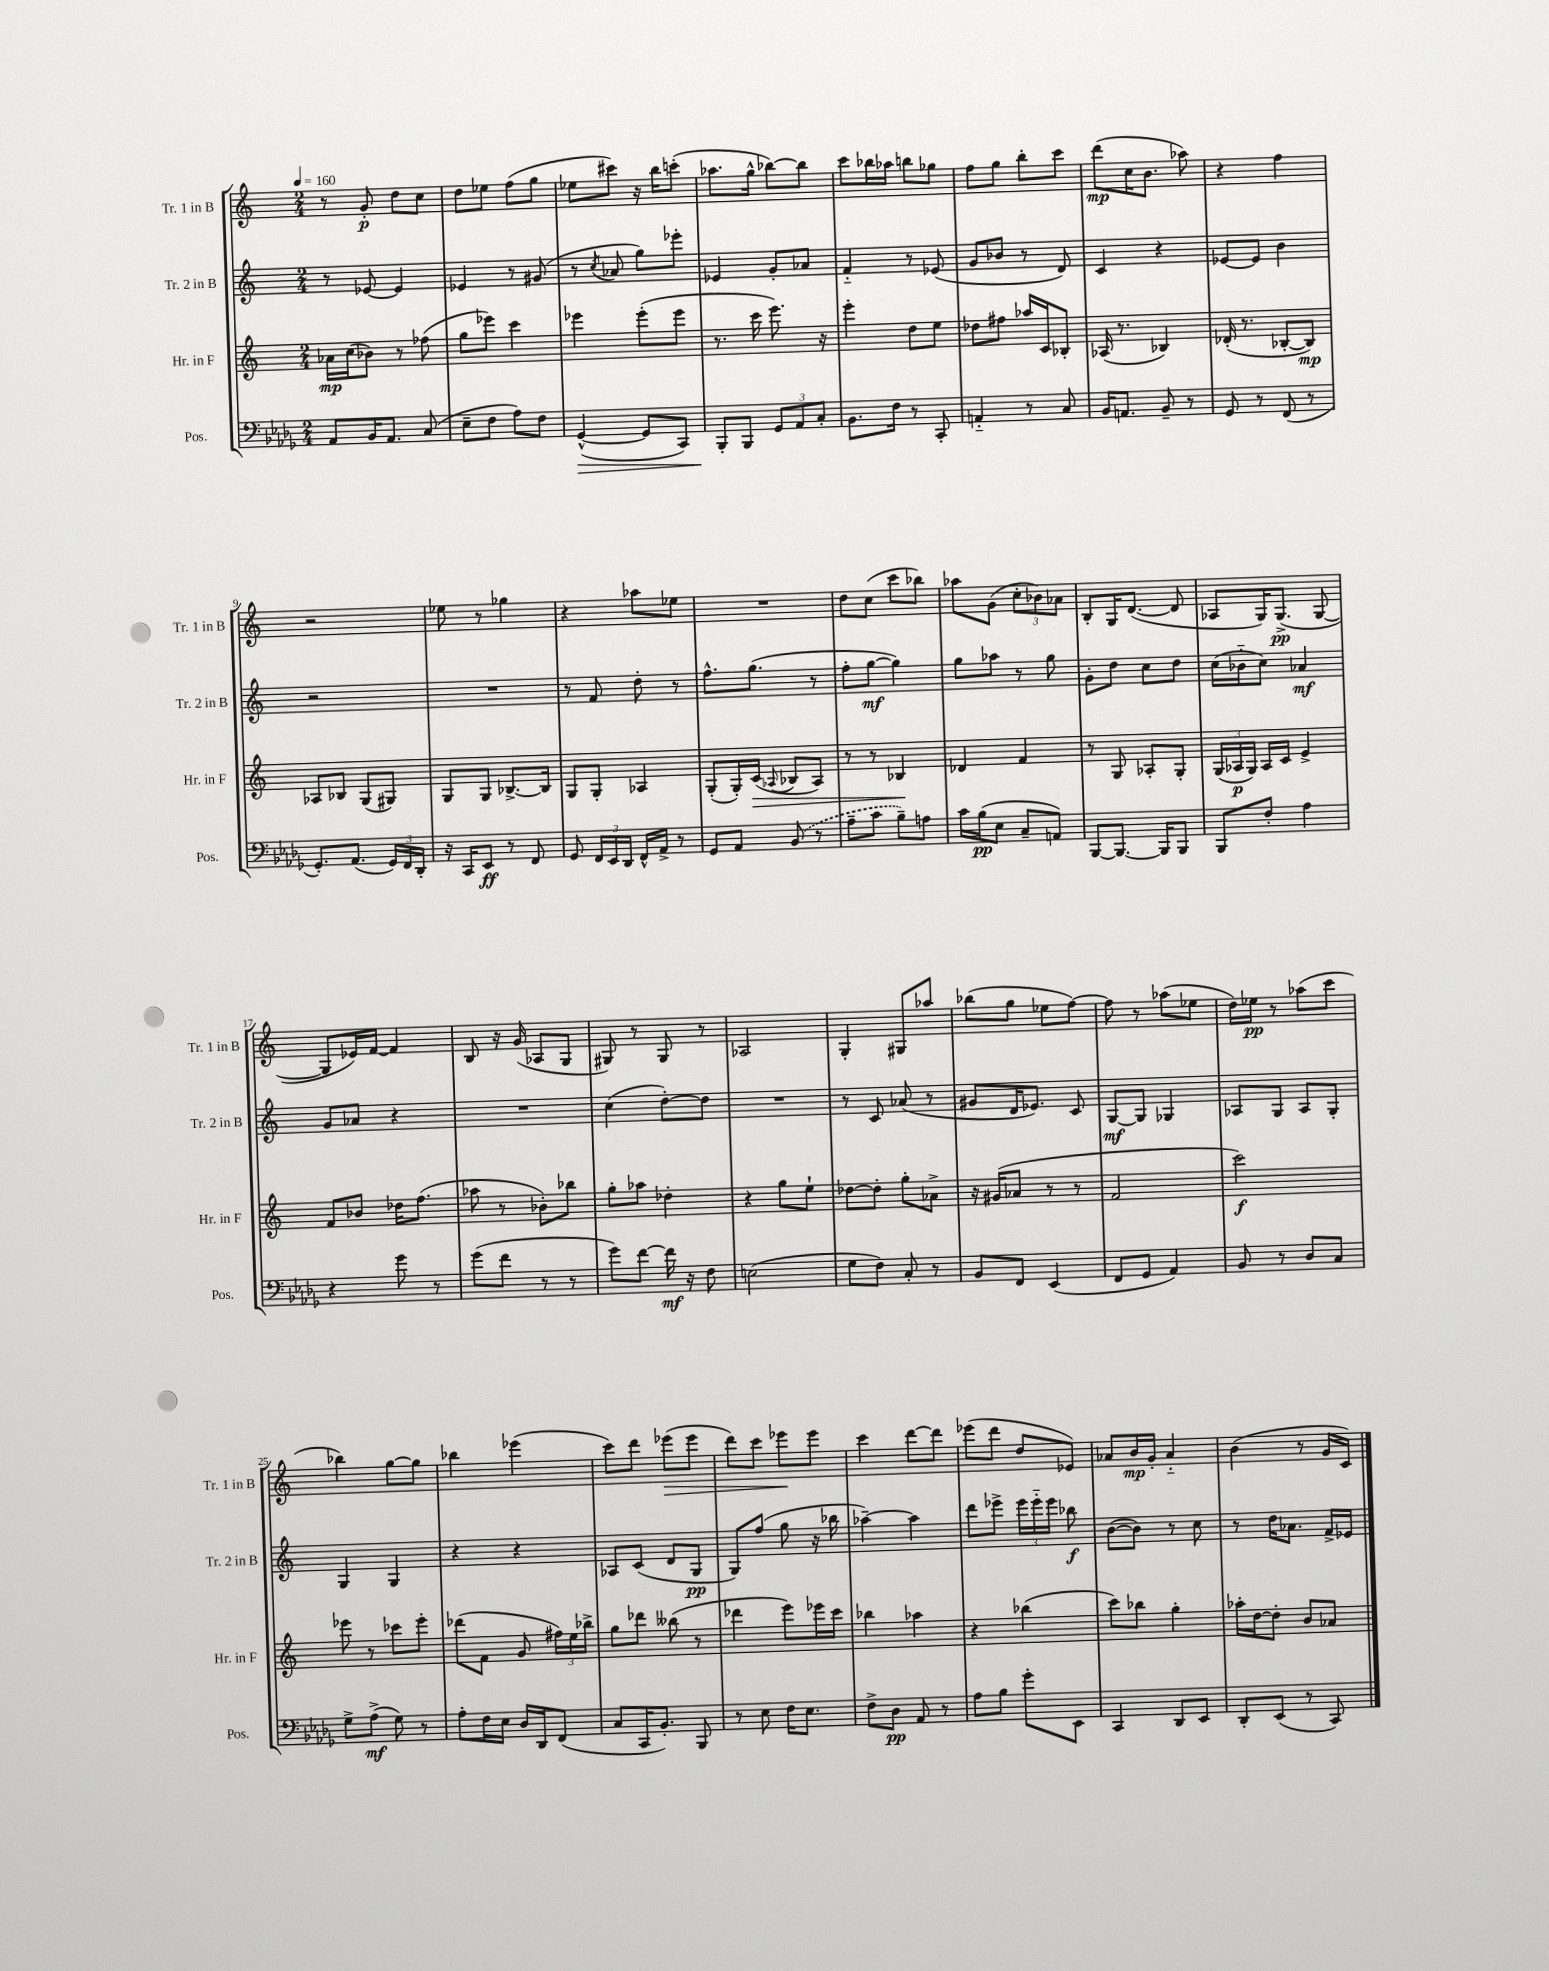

**kern	**dynam	**kern	**dynam	**kern	**dynam	**kern	**dynam
*part4	*part4	*part3	*part3	*part2	*part2	*part1	*part1
*staff4	*staff4	*staff3	*staff3	*staff2	*staff2	*staff1	*staff1
*I"Pos.	*	*I"Hr. in F	*	*I"Tr. 2 in B	*	*I"Tr. 1 in B	*
*I'Pos.	*	*I'Hr. in F	*	*I'Tr. 2 in B	*	*I'Tr. 1 in B	*
*clefF4	*	*clefG2	*	*clefG2	*	*clefG2	*
*k[b-e-a-d-g-]	*	*k[]	*	*k[]	*	*k[]	*
*M2/4	*	*M2/4	*	*M2/4	*	*M2/4	*
*MM160	*	*MM160	*	*MM160	*	*MM160	*
=1	=1	=1	=1	=1	=1	=1	=1
8AA-/L	.	16a-X\LL	mp	8r	.	8r	.
.	.	(16cc\J	.	.	.	.	.
16BB-/K	.	8b-X\J)	.	[8e-X/	.	8g'/	p
8.AA-/J	.	.	.	.	.	.	.
.	.	8r	.	4e-/]	.	8dd\L	.
(8C/	.	(8ff-X\	.	.	.	8cc\J	.
=2	=2	=2	=2	=2	=2	=2	=2
8E-~\L	.	8gg\L	.	4e-X/	.	8dd\L	.
8F\J	.	8eee-X\J)	.	.	.	8ee-X\J	.
8A-\L)	.	4ccc\	.	8r	.	(8ff\L	.
8F\J	.	.	.	(8g#X/	.	8gg\J	.
=3	=3	=3	=3	=3	=3	=3	=3
!	!LO:HP:b	!	!	!	!	!	!
([4GG-^^/	>	4eee-X\	.	8r	.	8ee-X\L	.
.	.	.	.	8qcc/	.	.	.
.	.	.	.	8a-X/	.	8ccc#X\J)	.
8GG-/L]	.	(8eee-'\L	.	8gg\L)	.	16r	.
.	.	.	.	.	.	16bb\KL	.
8CC/J)	.	8eee-\J	.	8eee-X'\J	.	(8cccn'\J	.
=4	=4	=4	=4	=4	=4	=4	=4
8BBB-'/L	.	8.r	.	4e-X/	.	8.aa-X\L	.
8BBB-/J	]	.	.	.	.	.	.
.	.	16ccc\	.	.	.	16gg^^\Jk	.
12GG-/L	.	8.eee\)	.	8g'/L	.	[8bb-X\L)	.
12AA-/	.	.	.	.	.	.	.
.	.	.	.	8a-X/J	.	8bb-\J]	.
12C'/J	.	.	.	.	.	.	.
.	.	16r	.	.	.	.	.
=5	=5	=5	=5	=5	=5	=5	=5
8.BB-\L	.	4eee'\	.	4f/	.	8ccc\L	.
.	.	.	.	.	.	16bb-X\L	.
16F\Jk	.	.	.	.	.	16aa-X\JJ	.
8r	.	8dd\L	.	8r	.	8bbn\L	.
8CC'/	.	8ee\J	.	(8e-X/	.	8gg-X\J	.
=6	=6	=6	=6	=6	=6	=6	=6
4AAn/	.	8dd-X\L	.	8g/L	.	8ff\L	.
.	.	8ff#X\J	.	8b-X/J	.	8gg\J	.
8r	.	16aa-X/LL	.	8r	.	8bb'\L	.
.	.	16c/J	.	.	.	.	.
8C/	.	8B-X'/J	.	8d/)	.	8ccc\J	.
=7	=7	=7	=7	=7	=7	=7	=7
16BB-/KL	.	(16A-X/	.	4c/	.	(8ddd\L	mp
8.AAn/J	.	8.r	.	.	.	.	.
.	.	.	.	.	.	16cc\K	.
.	.	.	.	.	.	8.b\J	.
8BB-~/	.	4B-X/)	.	4r	.	.	.
8r	.	.	.	.	.	8aa-X\)	.
=8	=8	=8	=8	=8	=8	=8	=8
8GG-/	.	(16d-X'/	.	[8e-X/L	.	4r	.
.	.	8.r	.	.	.	.	.
8r	.	.	.	8e-/J]	.	.	.
(8FF/	.	[8B-X'/L	.	4b\	.	4ff\	.
8r	.	8B-/J])	mp	.	.	.	.
!!LO:LB:g=z
=9	=9	=9	=9	=9	=9	=9	=9
8.GG-'/L)	.	8A-X/L	.	2r	.	2r	.
.	.	8B-X/J	.	.	.	.	.
(8.AA-/J	.	.	.	.	.	.	.
.	.	(8G/L	.	.	.	.	.
24GG-/LL)	.	8G#X/J)	.	.	.	.	.
24FF/	.	.	.	.	.	.	.
24DD-'/JJ	.	.	.	.	.	.	.
=10	=10	=10	=10	=10	=10	=10	=10
16r	.	8G/L	.	2r	.	8ee-X\	.
16CC/KL	.	.	.	.	.	.	.
8EE-/J	ff	8G/J	.	.	.	8r	.
8r	.	[8.B-X^/L	.	.	.	4gg-X\	.
8FF/	.	.	.	.	.	.	.
.	.	16B-/Jk]	.	.	.	.	.
=11	=11	=11	=11	=11	=11	=11	=11
8GG-/	.	8G/L	.	8r	.	4r	.
24FF/LL	.	8G'/J	.	8f/	.	.	.
24EE-/	.	.	.	.	.	.	.
24DD-/JJ	.	.	.	.	.	.	.
16FF^^/LL	.	4A-X/	.	8dd'\	.	8aa-X\L	.
16AA-^/JJ	.	.	.	.	.	.	.
8r	.	.	.	8r	.	8ee-X\J	.
=12	=12	=12	=12	=12	=12	=12	=12
8GG-/L	.	(8G'/L	.	8.ff^^\L	.	2r	.
8AA-/J	.	16G'/L)	.	.	.	.	.
!	!	!	!LO:HP:b	!	!	!	!
.	.	(16c/JJ	>	(8.gg\J	.	.	.
.	.	8qqA-X/	.	.	.	.	.
(8BB-/	.	8B-X/L	.	.	.	.	.
8r	.	8A-/J)	.	8r	.	.	.
=13	=13	=13	=13	=13	=13	=13	=13
8A-~\L	.	8r	.	8ff'\L	.	8dd\L	.
8c\J	.	8r	.	[8gg\J	mf	(8cc\J	.
8B-~\L)	.	4B-X/	.	4gg\])	.	8ccc\L	.
8An\J	.	.	.	.	.	8bb-X\J)	.
.	.	.	]	.	.	.	.
=14	=14	=14	=14	=14	=14	=14	=14
16c\LL	.	4d-X/	.	8gg\L	.	8aa-X\L	.
(16B-\J	pp	.	.	.	.	.	.
8E-\J	.	.	.	8aa-X\J	.	(8g\J	.
8C~/L	.	4f/	.	8r	.	12cc'\L	.
.	.	.	.	.	.	12b-X\)	.
8AAn/J)	.	.	.	8gg\	.	.	.
.	.	.	.	.	.	12a-X\J	.
=15	=15	=15	=15	=15	=15	=15	=15
[8BBB-/L	.	8r	.	8g'\L	.	8B'/L	.
8.BBB-/J_	.	8G/	.	8dd\J	.	16G/K	.
.	.	.	.	.	.	([8.d/J	.
.	.	8A-X'/L	.	8cc\L	.	.	.
16BBB-/KL]	.	.	.	.	.	.	.
8BBB-/J	.	8G'/J	.	8dd\J	.	8d/]	.
=16	=16	=16	=16	=16	=16	=16	=16
8BBB-/L	.	(24G/LL	.	(16cc\LL	.	8A-X/L	.
.	.	24A-X/	p	.	.	.	.
.	.	.	.	16b-X\J	.	.	.
.	.	24G/JJ)	.	.	.	.	.
8F'/J	.	16A-/LL	.	8cc\J)	.	16G/K)	.
.	.	16c/JJ	.	.	.	(8.G^/J	pp
4A-\	.	4e^/	.	4a-X/	mf	.	.
.	.	.	.	.	.	[8G/	.
!!LO:LB:g=z
=17	=17	=17	=17	=17	=17	=17	=17
4r	.	8f/L	.	8g/L	.	8G/L]	.
.	.	8b-X/J	.	8a-X/J	.	16e-X/L)	.
.	.	.	.	.	.	[16f/JJ	.
8g-\	.	16dd-X\KL	.	4r	.	4f/]	.
.	.	(8.ff\J	.	.	.	.	.
8r	.	.	.	.	.	.	.
=18	=18	=18	=18	=18	=18	=18	=18
(8g-\L	.	8aa-X\	.	2r	.	8B/	.
8f\J	.	8r	.	.	.	16r	.
.	.	.	.	.	.	(16g/	.
8r	.	8b-X'\L)	.	.	.	8A-X/L	.
8r	.	8bb-X\J	.	.	.	8G/J	.
=19	=19	=19	=19	=19	=19	=19	=19
8g-\L)	.	8gg'\L	.	(4cc\	.	8G#X/)	.
[8f\J	.	8aa-X\J	.	.	.	8r	.
16f\]	mf	4dd-X'\	.	[8dd'\L)	.	8G#/	.
16r	.	.	.	.	.	.	.
8F\	.	.	.	8dd\J]	.	8r	.
=20	=20	=20	=20	=20	=20	=20	=20
(2En\	.	4r	.	2r	.	2A-X/	.
.	.	8gg\L	.	.	.	.	.
.	.	8ee`\J	.	.	.	.	.
=21	=21	=21	=21	=21	=21	=21	=21
8G-\L	.	[8dd-X\L	.	8r	.	4G'/	.
8F\J)	.	8dd-'\J]	.	8c/	.	.	.
8C'/	.	8gg'\L	.	(8a-X/	.	8G#X/L	.
8r	.	8a-X^\J	.	8r	.	8aa-X/J	.
=22	=22	=22	=22	=22	=22	=22	=22
8BB-/L	.	16r	.	8g#X/L	.	(8bb-X\L	.
.	.	(16g#X/KL	.	.	.	.	.
8FF/J	.	8a-X/J	.	16d/K	.	8gg\J	.
.	.	.	.	8.e-X/J)	.	.	.
(4EE-/	.	8r	.	.	.	8ee-X\L	.
.	.	8r	.	8c/	.	[8ff\J)	.
=23	=23	=23	=23	=23	=23	=23	=23
8FF/L	.	2f/	.	[8G/L	mf	8ff\]	.
8GG-/J	.	.	.	8G/J]	.	8r	.
4AA-/)	.	.	.	4G-X/	.	(8aa-X\L	.
.	.	.	.	.	.	8ee-X\J	.
=24	=24	=24	=24	=24	=24	=24	=24
8BB-/	.	2ccc\)	f	8A-X/L	.	16dd\LL)	.
.	.	.	.	.	.	16ee-X\JJ	pp
8r	.	.	.	8G/J	.	8r	.
8D-/L	.	.	.	8A-/L	.	(8aa-X\L	.
8C/J	.	.	.	8G'/J	.	8ccc\J	.
!!LO:LB:g=z
=25	=25	=25	=25	=25	=25	=25	=25
8G-^\L	.	8eee-X\	.	4G/	.	4bb-X\)	.
(8A-^\J	mf	8r	.	.	.	.	.
8G-\)	.	8ccc-X\L	.	4G/	.	[8gg\L	.
8r	.	8eee-'\J	.	.	.	8gg\J]	.
=26	=26	=26	=26	=26	=26	=26	=26
8A-'\L	.	(8ddd-X\L	.	4r	.	4bb-X\	.
16F\L	.	8f\J	.	.	.	.	.
16E-\JJ	.	.	.	.	.	.	.
16D-/LL	.	8g/	.	4r	.	(4eee-X\	.
16DD-/J	.	.	.	.	.	.	.
(8FF/J	.	24ff#X\LL)	.	.	.	.	.
.	.	24ee\	.	.	.	.	.
.	.	24bb-X^\JJ	.	.	.	.	.
=27	=27	=27	=27	=27	=27	=27	=27
8C/L	.	8gg\L	.	8A-X/L	.	8ccc\L)	.
16CC/K	.	8ddd-X\J	.	(8c/J	.	8ddd\J	.
8.BB-'/J)	.	.	.	.	.	.	.
!	!	!	!	!	!	!	!LO:HP:b
.	.	(8bb--X\	.	8d/L	.	(8eee-X\L	>
8BBB-/	.	8r	.	8G/J	pp	8eee-\J	.
=28	=28	=28	=28	=28	=28	=28	=28
8r	.	4ddd-X\	.	8G/L)	.	8ddd\L)	.
8E-\	.	.	.	(8ff/J	.	8ccc\J	.
16F\KL	.	8eee\L)	.	8gg\	.	8eee-X\L	.
8.E-\J	.	.	.	.	.	.	.
.	.	16eee-X\L	.	16r	.	8eee-\J	]
.	.	16ccc\JJ	.	16bb-X\	.	.	.
=29	=29	=29	=29	=29	=29	=29	=29
8F^\L	.	4bb-X\	.	[4aa-X~\)	.	4ccc\	.
8D-\J	pp	.	.	.	.	.	.
8AA-/	.	4aa-X\	.	4aa-\]	.	[8ddd\L	.
8r	.	.	.	.	.	8ddd\J]	.
=30	=30	=30	=30	=30	=30	=30	=30
8A-\L	.	4r	.	8ddd\L	.	(8eee-X\L	.
8B-\J	.	.	.	8eee-X^\J	.	8ddd\J	.
8g-'\L	.	(4bb-X\	.	24eee-\LL	.	8dd/L	.
.	.	.	.	24eee-\	.	.	.
.	.	.	.	24eee-\JJ	.	.	.
8EE-\J	.	.	.	8bb-X\	f	8e-X/J)	.
=31	=31	=31	=31	=31	=31	=31	=31
4CC/	.	8ccc\L)	.	([8b\L	.	8a-X/L	.
.	.	8bb-X\J	.	8b\J])	.	16b/L	mp
.	.	.	.	.	.	16g'/JJ	.
8DD-/L	.	4gg'\	.	8r	.	4a-/	.
8EE-/J	.	.	.	8cc\	.	.	.
=32	=32	=32	=32	=32	=32	=32	=32
8DD-'/L	.	16aa-X'\LL	.	8r	.	(4b\	.
.	.	[16dd\J	.	.	.	.	.
(8EE-/J	.	8dd'\J]	.	16dd\KL	.	.	.
.	.	.	.	8.a-X\J	.	.	.
8r	.	8b/L	.	.	.	8r	.
8CC/)	.	8a-X/J	.	16f^/LL	.	16g/LL	.
.	.	.	.	16e-X/JJ	.	16c/JJ)	.
==	==	==	==	==	==	==	==
*-	*-	*-	*-	*-	*-	*-	*-
